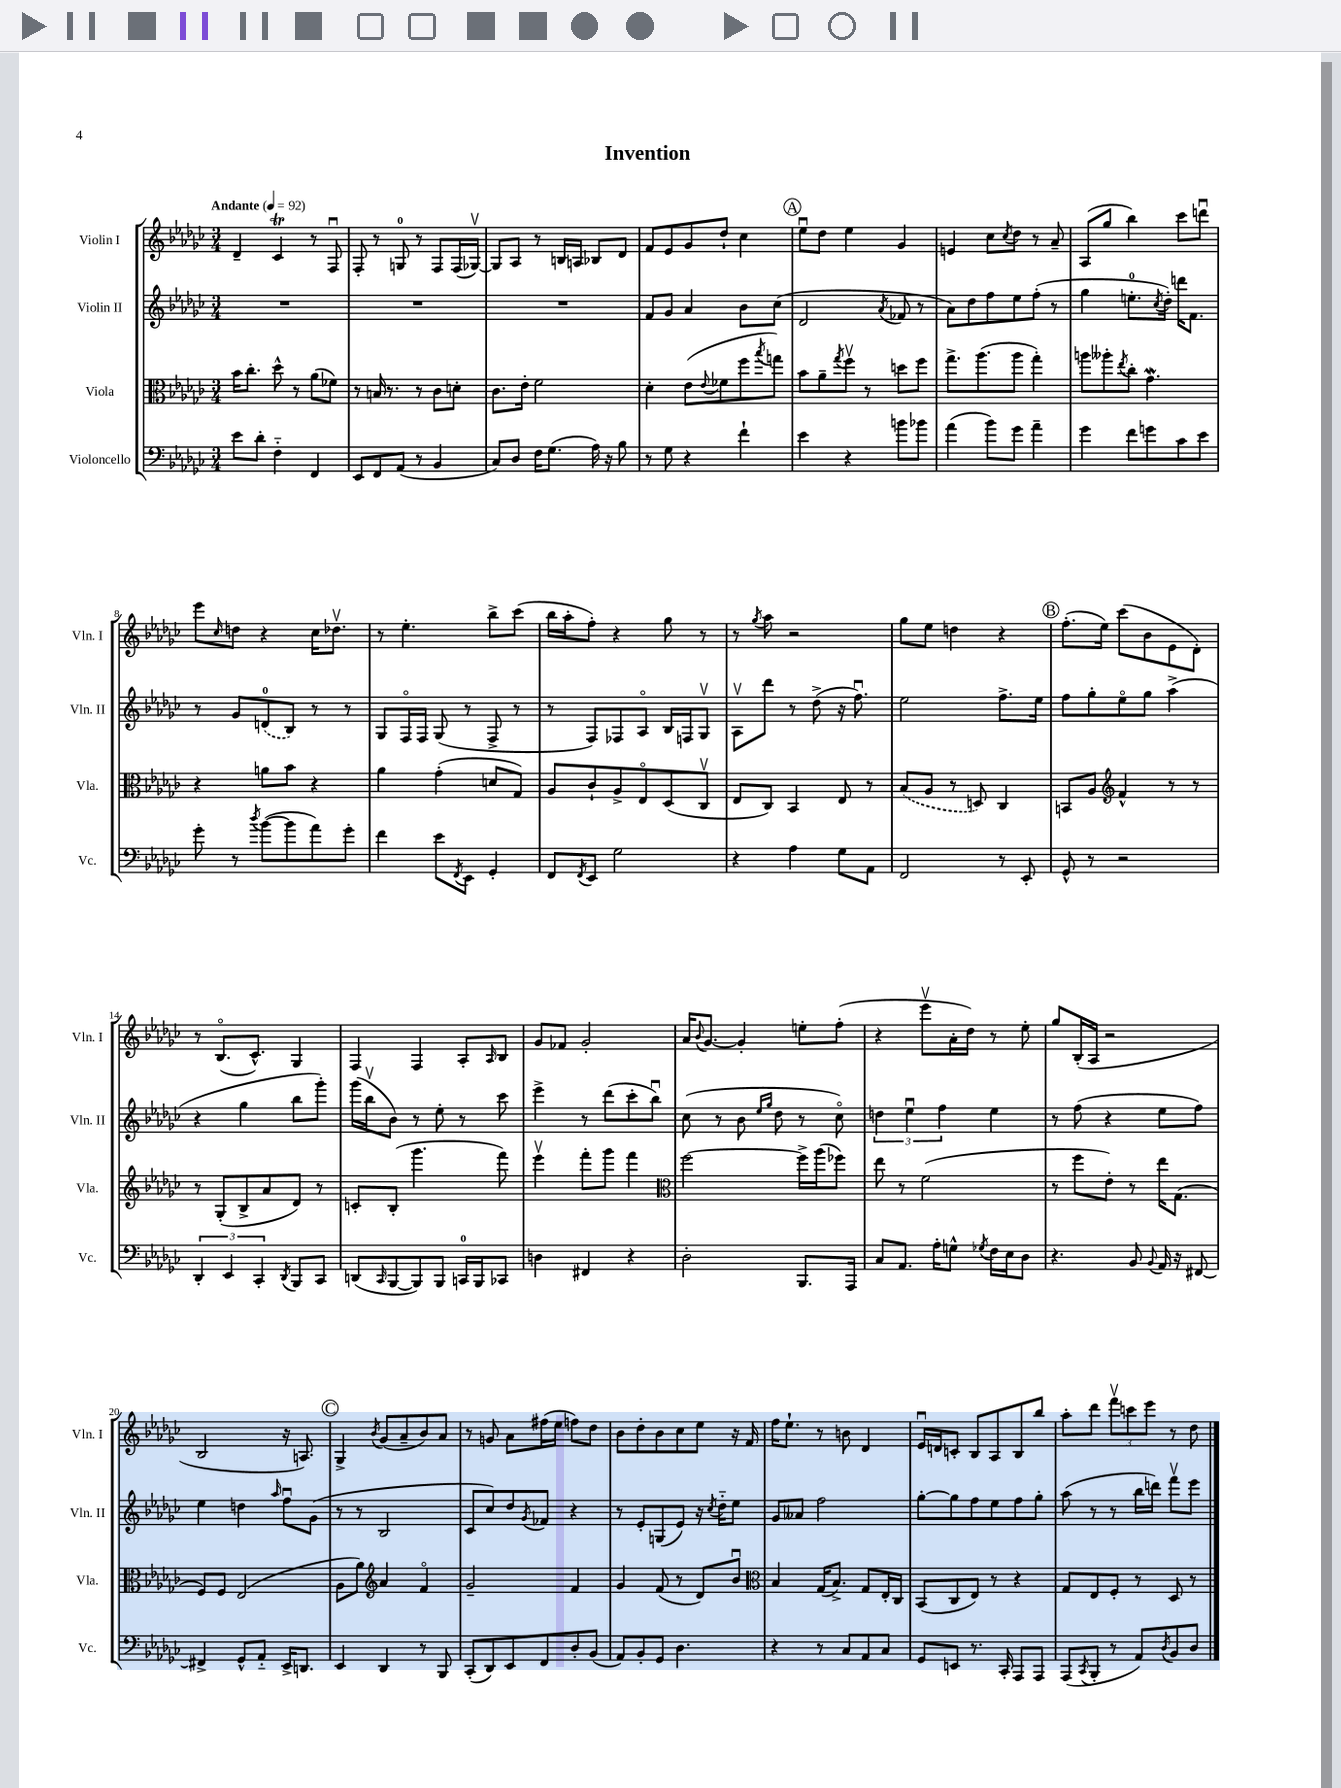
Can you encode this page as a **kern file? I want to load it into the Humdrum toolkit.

**kern	**kern	**kern	**kern
*staff4	*staff3	*staff2	*staff1
*clefF4	*clefC3	*clefG2	*clefG2
*k[b-e-a-d-g-c-]	*k[b-e-a-d-g-c-]	*k[b-e-a-d-g-c-]	*k[b-e-a-d-g-c-]
*M3/4	*M3/4	*M3/4	*M3/4
*MM92	*MM92	*MM92	*MM92
8e-\L	16b-\LK	2.r	4d-~/
.	8.cc-'\J	.	.
8d-'\J	.	.	.
4F'~\	8dd-^^\	.	4c-/
.	8r	.	.
4FF/	(8a-\L	.	8r
.	8f-\J)	.	8Fu/
=	=	=	=
8EE-/L	8r	2.r	8F'/
8FF/	16B/	.	8r
.	8.r	.	.
(8AA-/J	.	.	8G/
8r	8r	.	8r
4BB-/	8c-\L	.	8F/L
.	8d'\J	.	(16F/L
.	.	.	[16G-v/JJ)
=	=	=	=
8C-/L)	8.c-\L	2.r	8G-/]L
8D-/J	.	.	8A-/J
.	16e-'\Jk	.	.
16F\LK	2f\	.	8r
(8.G-\J	.	.	.
.	.	.	16B/LL
.	.	.	16A/JJ
16A-\)	.	.	8B-/L
16r	.	.	.
8B-\	.	.	8d-/J
=	=	=	=
8r	4d-'\	8f/L	8f/L
8G-\	.	8g-/J	8e-/
4r	(8e-\L	4a-/	8g-/
.	8qqe-/	.	.
.	8f-\	.	8dd-`/J
4f`\	8ff\	8b-\L	4cc-\
.	8qbb-/	.	.
.	8gg\J)	(8cc-\J	.
=	=	=	=
4e-\	8b-\L	2d-/	8ee-u\L
.	8a-~\	.	8dd-\J
.	8qgg-/	.	.
4r	8ffv\J	.	4ee-\
.	8r	.	.
.	.	8qa-/	.
8b\L	8dd\L	8f-/	4g-/
8b-\J	8ff\J	8r	.
=	=	=	=
(4a-\	8.gg-^\L	8a-\L)	4e/
.	.	8dd-\	.
.	(8.aa-\	.	.
8b-\L)	.	8ff\	8cc-\L
.	.	.	8qcc-/
8g-\J	8aa-\J	8ee-\	8dd-\J
4a-~\	4gg-'\)	(8ff'\J	8r
.	.	8r	8a-~/
=	=	=	=
4g-\	8aa\L	4gg-\	(8A-/L
.	8aa--'\	.	8gg-/J
.	8qee-/	.	.
8f\L	8cc-'\J	8.ee'\L	4bb-\)
8g\	4.g-\	.	.
.	.	8qcc-/	.
.	.	16dd-'\Jk)	.
8c-\	.	16ddd\LK	8ccc-\L
.	.	8.f\J	.
8e-\J	.	.	8dddu\J
=	=	=	=
8g-'\	4r	8r	8eee-\L
.	.	.	16qqcc-/
8r	.	8g-/L	8dd\J
8qdd-/	.	.	.
([8b-\L	8a\L	(8d/	4r
8b-\]	8b-\J	8B-/J)	.
8a-\)	4r	8r	16cc-\LK
.	.	.	8.dd-v\J
8g-'\J	.	8r	.
=	=	=	=
4f\	4a-\	8G-/L	8r
.	.	16Fo/L	4.ee-'\
.	.	16F/JJ	.
8e-\L	(4g-'\	(8G-/	.
8qFF/	.	.	.
8EE-\J	.	8r	.
4GG-'/	8d/L	8F^/	8bb-^\L
.	8G-/J)	8r	(8ccc-\J
=	=	=	=
8FF/L	8A-/L	8r	16bb-\LL
.	.	.	16aa-'\J
8qFF/	.	.	.
8EE-/J	8c-`/	8F/L)	8ff'\J)
2G-\	8A-^/	8F-/	4r
.	8E-o/	8A-o/J	.
.	(8D-/	16B-/LL	8gg-\
.	.	16F/J	.
.	8C-v/J	8G-v/J	8r
=	=	=	=
4r	8E-/L	8A-v\L	8r
.	.	.	8qgg-/
.	8C-/J)	8ddd-\J	8aa-\
4A-\	4BB-/	8r	2r
.	.	(8dd-^\	.
8G-\L	8E-/	16r	.
.	.	8.ffu\)	.
8AA-\J	8r	.	.
=	=	=	=
2FF/	(8B-/L	2ee-\	8gg-\L
.	8A-/J	.	8ee-\J
.	8r	.	4dd\
.	8D/)	.	.
8r	4C-/	8.ff^\L	4r
8EE-'/	.	.	.
.	.	16ee-\Jk	.
=	=	=	=
8GG-^^/	8BB/L	8ff\L	(8.ff'\L
8r	8A-/J	8gg-'\	.
.	.	.	16ee-\Jk)
*	*clefG2	*	*
2r	4f^^/	8ee-o\	(8ccc-\L
.	.	8gg-\J	8b-\
.	8r	(4aa-^\	8e-\
.	8r	.	8d-'\J)
=	=	=	=
6DD-'/	8r	4r	8r
.	(8G-'/L	.	(8.B-o/L
6EE-/	.	.	.
.	8B-^/	4gg-\	.
.	.	.	8.c-^^/J)
6CC-'/	.	.	.
.	8a-/	.	.
8qDD-/	.	.	.
8BBB-/L	8d-/J)	8bb-\L	4G-/
8CC-/J	8r	8ggg-'\J)	.
=	=	=	=
(8DD/L	8c'/L	(16ggg-\LL	4F/
.	.	16bb-v\J	.
16qqCC-/	.	.	.
[8BBB-/	(8B-'/J	8b-\J)	.
8BBB-/])	4.ggg-\	8r	4F/
8BBB-/J	.	8ee-'\	.
16CC/LL	.	8r	8A-'/L
16BBB-/J	.	.	.
.	.	.	16qqA-/
8CC-/J	8fff\)	8ccc-\	8B-/J
=	=	=	=
4D\	4eee-v\	4eee-^\	8g-/L
.	.	.	8f-/J
4FF#/	8fff'\L	8r	2g-'/
.	8ggg-\J	(8ddd-\L	.
4r	4fff\	8ccc-'\	.
.	.	8bb-u\J)	.
=	=	=	=
*	*clefC3	*	*
2D-'\	[2ff\	(8cc-\	16a-/LK
.	.	.	8qqb-/
.	.	.	[8.g-/J
.	.	8r	.
.	.	8b-\	4g-'/]
.	.	16qqee-/LL	.
.	.	16qqgg-/JJ	.
.	.	8dd-\	.
8.BBB-/L	16ff^\]LL	8r	8ee'\L
.	(16aa-\J	.	.
.	8ff-\J)	8cc-o\)	(8ff'\J
16AAA-/Jk	.	.	.
=	=	=	=
8C-/L	8ee-\	6dd\	4r
8.AA-/J	8r	.	.
.	.	6ee-u\	.
.	(2f\	.	8eee-v\L
16A-'\LK	.	.	.
.	.	6ff\	.
8G^^\J	.	.	16a-'\L
.	.	.	16dd-\JJ)
8qG-/	.	.	.
16F\LL	.	4ee-\	8r
16E-\J	.	.	.
8D-\J	.	.	8ee-'\
=	=	=	=
4.r	8r	8r	8gg-/L
.	8ff\L	(8ff\	(16B-'/L
.	.	.	16A-/JJ
.	8e-'\J)	4r	2r
8BB-/	8r	.	.
8qqBB-/	.	.	.
16AA-/	16ee-\LK	8ee-\L	.
16r	(8.G-\J	.	.
[8FF#/	.	8ff\J)	.
=	=	=	=
4FF#^/]	8F/L)	4ee-\	2B-/
.	8F/J	.	.
8GG-^^/L	(2E-/	4dd\	.
8AA-'~/J	.	.	.
.	.	16qqaa-/	.
16EE-^/LK	.	8ffu\L	16r
8.DD/J	.	.	8.A/)
.	.	(8g-\J	.
=	=	=	=
4EE-/	8A-\L	8r	4G-^/
.	8a-\J)	8r	.
*	*clefG2	*	*
.	.	.	8qb-/
4DD-/	4a-/	2B-/	(8g-/L
.	.	.	8a-~/
8r	4fo/	.	8b-/)
8BBB-/	.	.	8a-/J
=	=	=	=
(8CC-'/L	2g-~/	8c-/L	8r
8DD-/)	.	8cc-/)	8g/
8EE-/	.	8dd-/	8a-\L
.	.	8qg-/	.
8FF/	.	8f-/J	(16ff#\L
.	.	.	16ee-\JJ
8D-'/	4f/	4r	8ff\L)
(8BB-/J	.	.	8dd-\J
=	=	=	=
8AA-/L)	4g-/	8r	8b-\L
8BB-'/	.	8e-'/L	8dd-'\
8GG-/J	(8f/	(8G/	8b-\
4.D-\	8r	8e-/J)	8cc-\
.	8d-/L)	16r	8ee-\J
.	.	8qcc-/	.
.	.	16dd-'~\LK	.
.	8b-u/J	8ee-\J	16r
.	.	.	16f/
=	=	=	=
*	*clefC3	*	*
4r	4B-/	8g-/L	16ff\LK
.	.	.	8.ee-`\J
.	.	8a--/J	.
8r	(16G-/LK	2ff\	8r
.	8.B-^/J)	.	.
8C-/L	.	.	8b\
8AA-/	8G-/L	.	4d-/
8C-/J	16E-'/L	.	.
.	16C-/JJ	.	.
=	=	=	=
8GG-/L	(8BB-/L	[8gg-'\L	16e-u/LL
.	.	.	16d/J
8EE/J	8C-/	8gg-\]	8c'/J
8.r	8E-/J)	8ff\	8B-/L
.	8r	8ee-\	8A-/
16CC-'/	.	.	.
8AAA-/L	4r	8ff\	8B-/
8AAA-/J	.	8gg-'\J	8bb-/J
=	=	=	=
(8AAA-/L	8G-/L	(8aa-\	8aa-'\L
8qCC-/	.	.	.
8BBB-'/J	8E-/	8r	8ddd-\J
8r	8F'/J	8r	12fffv\L
.	.	.	12ccc\
8AA-/L)	8r	16bb-\LL	.
.	.	.	12eee-\J
.	.	16ddd\JJ)	.
8qD-/	.	.	.
8BB-/	8D-/	8fffv\L	8r
8D-/J	8r	8eee-\J	8dd-\
==	==	==	==
*-	*-	*-	*-
